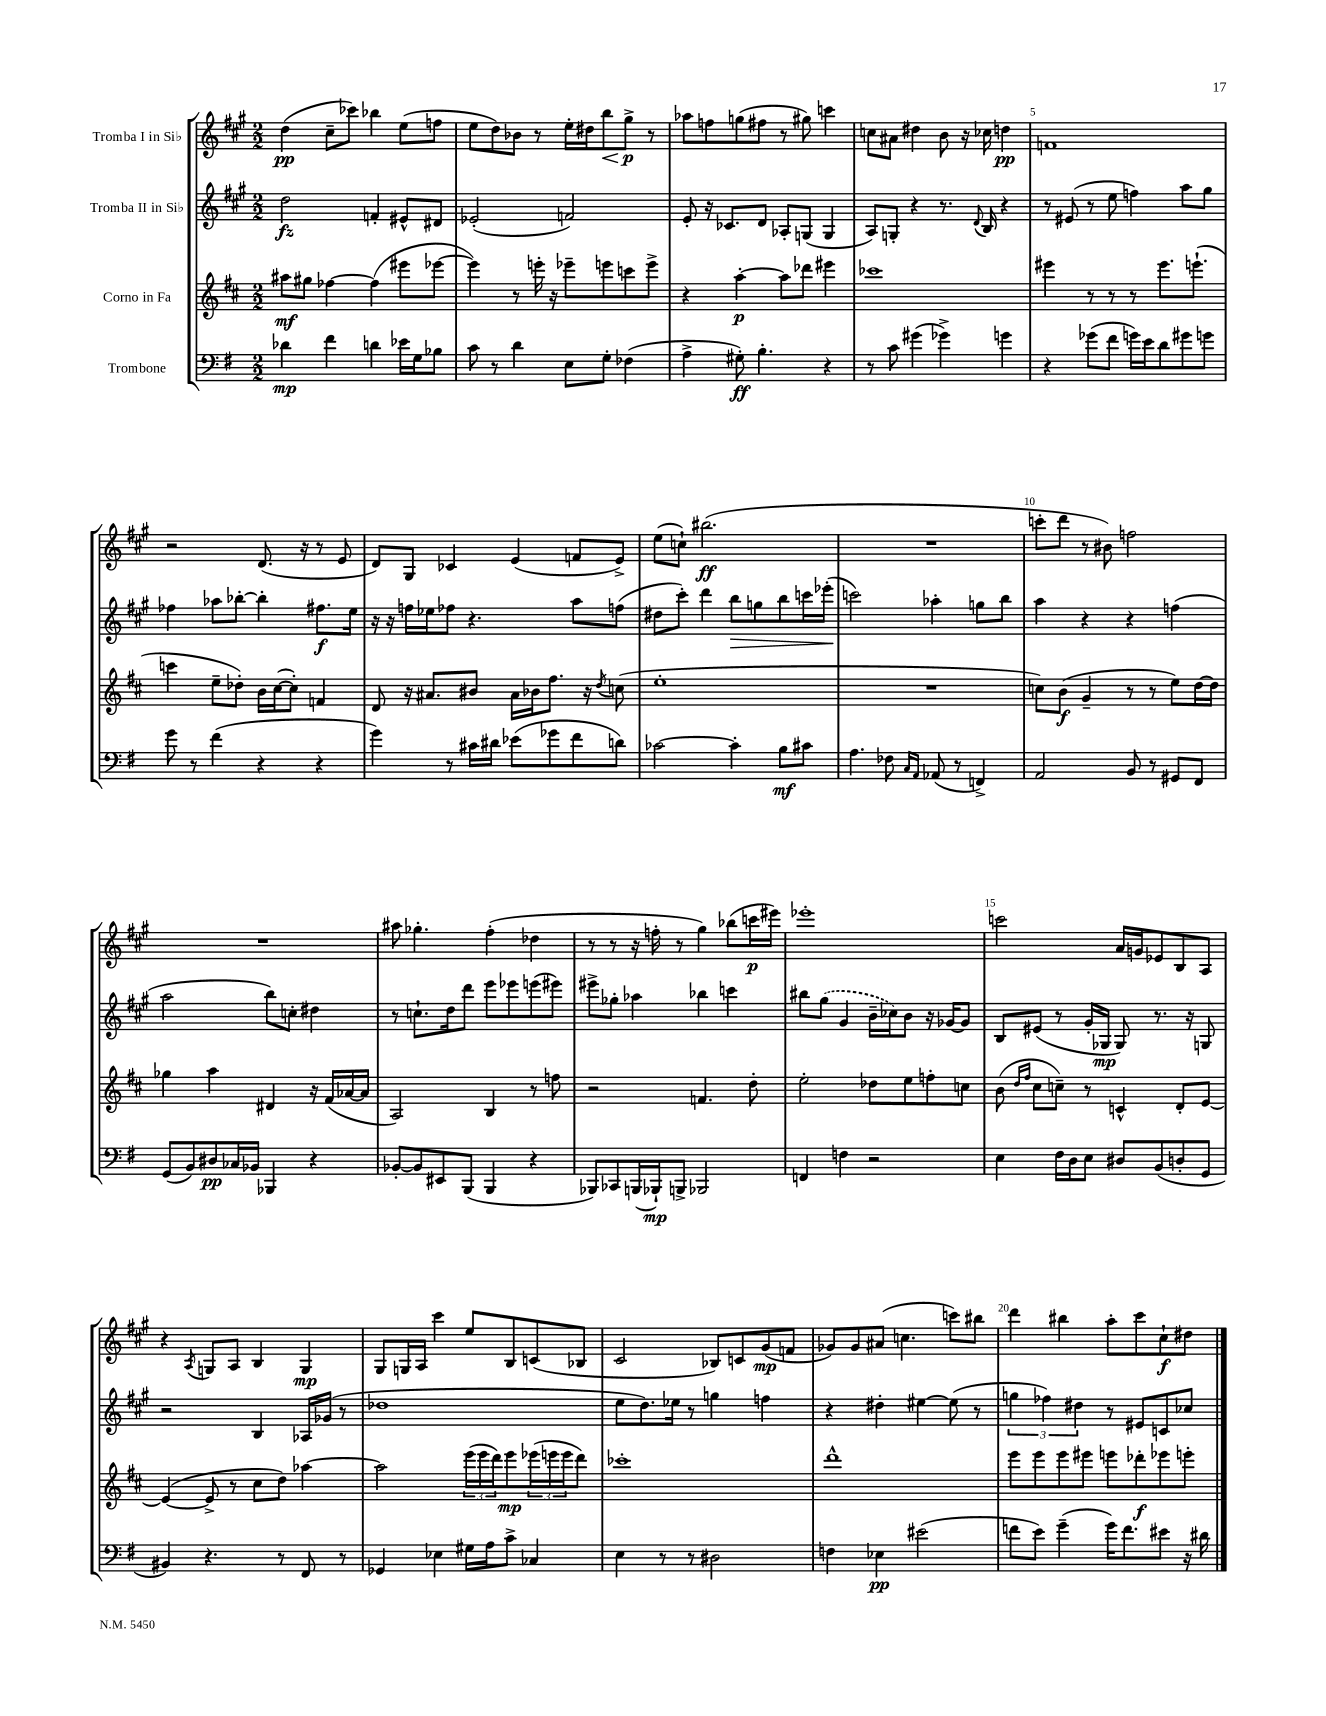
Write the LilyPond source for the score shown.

<<
\new StaffGroup <<
\new Staff = "s0" \with { instrumentName = "Tromba I in Sib" } {
    \clef treble \key a \major \numericTimeSignature \time 2/2
    d''4\pp( cis''8-- ces'''8) bes''4 e''8( f''8 |
    e''8 d''8) bes'8 r8 e''16-. dis''16 b''8\< gis''8->\p\! r8 |
    aes''8 f''8 g''8( fis''8 r8 gis''8) c'''4 |
    c''8 ais'8 dis''4 b'8 r16 ces''16 d''4\pp |
    f'1 |
    r2 d'8.( r16 r8 e'8 |
    d'8) gis8 ces'4 e'4( f'8 e'8->) |
    e''8( c''8-!) bis''2.\ff( |
    R1 |
    c'''8-. d'''8 r8 bis'8) f''2 |
    R1 |
    ais''8 ges''4.-. fis''4-.( des''4 |
    r8 r8 r16 f''16-. r8 gis''4) bes''8( c'''16\p eis'''16) |
    ees'''1-. |
    c'''2 a'16 g'16 ees'8 b8 a8 |
    r4 \acciaccatura { a8 } g8 a8 b4 g4\mp |
    gis8 g16 a16 cis'''4 e''8 b8 c'8( bes8 |
    cis'2 bes8) c'8 gis'8\mp( f'8 |
    ges'8) ges'8 ais'8( c''4. c'''8) bis''8 |
    d'''4 bis''4 a''8-. cis'''8 cis''8-!\f dis''8 \bar "|." |
}
\new Staff = "s1" \with { instrumentName = "Tromba II in Sib" } {
    \clef treble \key a \major \numericTimeSignature \time 2/2
    d''2\fz f'4-. eis'8-^ dis'8 |
    ees'2-.( f'2) |
    e'8-. r16 ces'8. d'8 aes8-. g8( g4 |
    a8) g8-. r4 r8. \appoggiatura { d'8 } b16 r4 |
    r8 eis'8( r8 e''8 f''4) a''8 gis''8 |
    fes''4 aes''8 bes''8~-. bes''4-. fis''8.\f e''16 |
    r16 r16 f''16 ees''16 fes''8 r4. a''8 f''8( |
    dis''8 cis'''8-.) d'''4 b''8\> g''8 b''8 c'''16 ees'''16-.( |
    c'''2\!) aes''4-. g''8 b''8 |
    a''4 r4 r4 f''4( |
    a''2 b''8) c''8-. dis''4 |
    r8 c''8.-! d''16 d'''8 e'''8 ees'''8 e'''8( eis'''8) |
    eis'''8-> ges''8-. aes''4 bes''4 c'''4 |
    bis''8 \once \slurDashed gis''8( gis'4 b'16-- ces''16) b'8 r16 ges'16~ ges'8 |
    b8 eis'8( r8 gis'16-. ges16\mp ges8) r8. r16 g8 |
    r2 b4 aes16 ges'16( r8 |
    des''1 |
    e''8 d''8.) ees''16 r8 g''4 f''4 |
    r4 dis''4-. eis''4~ eis''8( r8 |
    \tuplet 3/2 { g''4 fes''4) dis''4 } r8 eis'8 c'8 ces''8 \bar "|." |
}
\new Staff = "s2" \with { instrumentName = "Corno in Fa" } {
    \clef treble \key d \major \numericTimeSignature \time 2/2
    ais''8\mf gis''8 fes''4~ fes''4( eis'''8 ees'''8~ |
    ees'''4) r8 e'''16-. r16 ees'''8-- e'''8 c'''8 e'''8-> |
    r4 a''4~-.\p a''8 des'''8 eis'''4 |
    ces'''1 |
    eis'''4 r8 r8 r8 eis'''8. e'''8.-!( |
    c'''4 e''8-- des''8-.) b'16 cis''16~( cis''8-.) f'4 |
    d'8 r16 ais'8. bis'8 ais'16 bes'16 fis''8. r16 \acciaccatura { d''8 } c''8( |
    e''1-. |
    R1 |
    c''8) b'8\f( g'4-- r8 r8 e''8) d''16~ d''16 |
    ges''4 a''4 dis'4 r16 fis'16( aes'16~ aes'16 |
    a2) b4 r8 f''8 |
    r2 f'4. d''8-. |
    e''2-. des''8 e''8 f''8-. c''8 |
    b'8( \grace { d''16 fis''16 } cis''8 c''8--) r8 c'4-^ d'8-. e'8~ |
    e'4~( e'8-> r8 cis''8 d''8) aes''4~ |
    aes''2 \tuplet 3/2 { e'''16( e'''16 d'''16) } e'''8\mp \tuplet 3/2 { ees'''16( e'''16 e'''16 } d'''8) |
    ces'''1-. |
    d'''1-^ |
    e'''8 e'''8 e'''8 eis'''8 e'''8 des'''8-.\f ees'''8 e'''8-. \bar "|." |
}
\new Staff = "s3" \with { instrumentName = "Trombone" } {
    \clef bass \key g \major \numericTimeSignature \time 2/2
    des'4\mp fis'4 d'4 ees'16 g16 bes8 |
    c'8 r8 d'4 e8 g8-. fes4( |
    a4-> gis8-.\ff) b4.-. r4 |
    r8 c'8 gis'4( ges'4->) g'4 |
    r4 ges'8( fis'8 g'16) e'16 d'8 gis'8 g'8 |
    g'8 r8 fis'4( r4 r4 |
    g'4) r8 cis'16 dis'16 ees'8( ges'8 fis'8 d'8) |
    ces'2~ ces'4-. b8\mf cis'8 |
    a4. fes8 \grace { c16 a,16 } aes,8( r8 f,4->) |
    a,2 b,8 r8 gis,8 fis,8 |
    g,8( b,8) dis8\pp ces16 bes,16 bes,,4 r4 |
    bes,8~-. bes,8 eis,8 b,,8( b,,4 r4 |
    bes,,8) ces,8 b,,16( bes,,16-!\mp) b,,8-> bes,,2 |
    f,4 f4 r2 |
    e4 fis16 d16 e8 dis8 b,8( d8-. g,8 |
    bis,4) r4. r8 fis,8 r8 |
    ges,4 ees4 gis16 a16 c'8-> ces4 |
    e4 r8 r8 dis2 |
    f4 ees4\pp eis'2( |
    f'8 e'8) g'4--( g'16) f'8. eis'8 r16 dis'16 \bar "|." |
}
>>
>>
\layout { \context { \Score \override BarNumber.break-visibility = ##(#f #t #t) barNumberVisibility = #(every-nth-bar-number-visible 5) } }
